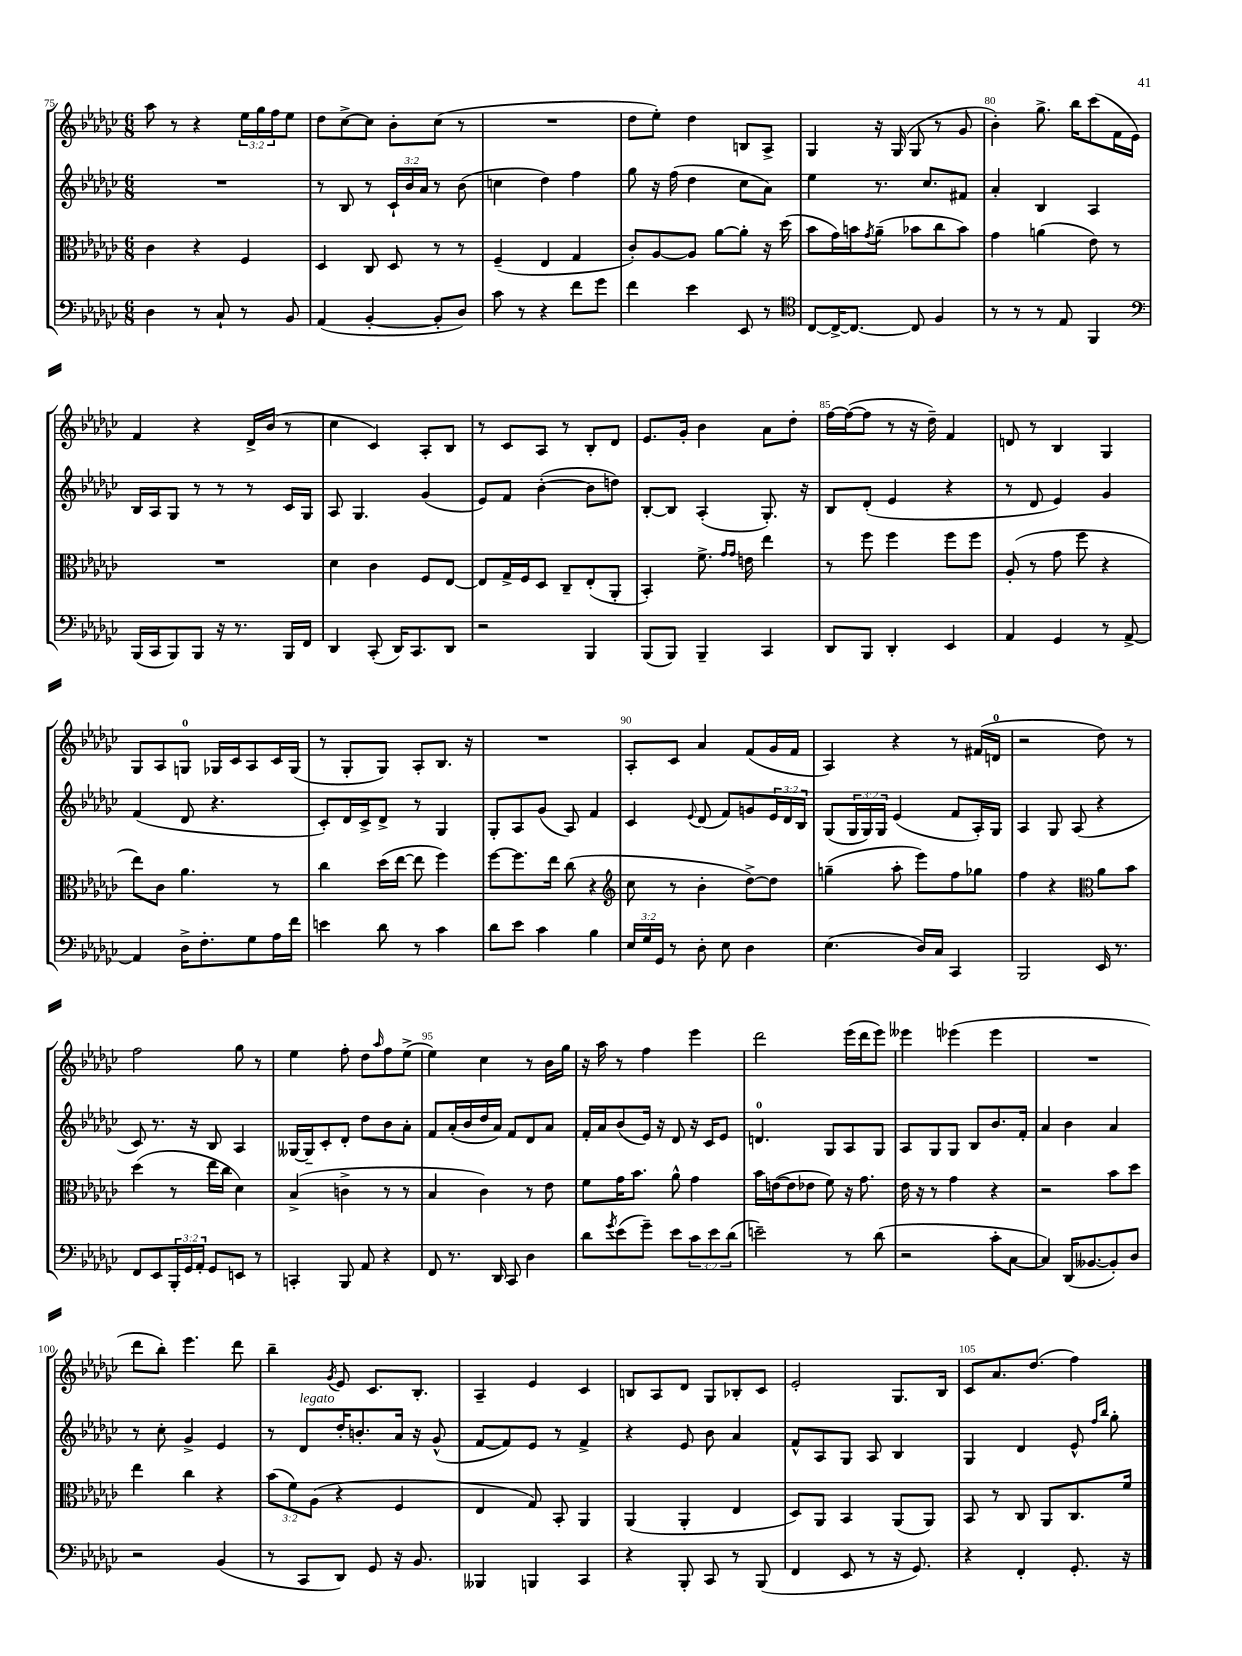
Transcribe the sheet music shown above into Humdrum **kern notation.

**kern	**kern	**kern	**kern
*staff4	*staff3	*staff2	*staff1
*clefF4	*clefC3	*clefG2	*clefG2
*k[b-e-a-d-g-c-]	*k[b-e-a-d-g-c-]	*k[b-e-a-d-g-c-]	*k[b-e-a-d-g-c-]
*M6/8	*M6/8	*M6/8	*M6/8
4D-	4c-	2.r	8aa-
.	.	.	8r
8r	4r	.	4r
8C-`	.	.	.
8r	4F	.	24ee-
.	.	.	24gg-
.	.	.	24ff
8BB-	.	.	8ee-
=	=	=	=
(4AA-	4D-	8r	8dd-
.	.	8B-	[8cc-^
[4BB-'	8C-	8r	8cc-]
.	8D-	24c-`	8b-'
.	.	24b-	.
.	.	24a-	.
8BB-']	8r	8r	(8cc-
8D-)	8r	(8b-	8r
=	=	=	=
8c-	(4F~	4cc	2.r
8r	.	.	.
4r	4E-	4dd-)	.
8f	4G-	4ff	.
8g-	.	.	.
=	=	=	=
4f	8c-')	8gg-	8dd-
.	[8A-	16r	8ee-')
.	.	(16ff	.
4e-	8A-]	4dd-	4dd-
.	[8a-	.	.
8EE-	8a-']	8cc-	8B
8r	16r	8a-)	8A-^
.	(16dd-	.	.
=	=	=	=
*clefC4	*	*	*
[8C-	8b-	4ee-	4G-
16C-^_	16g-)	.	.
8.C-_	16b	.	.
.	8qg-	.	.
.	(8a-~	8.r	16r
.	.	.	(16G-
8C-]	8b-	.	8G-
.	.	8.cc-	.
4F	8cc-	.	8r
.	8b-)	8f#	8g-
=	=	=	=
8r	4g-	4a-'	4b-')
8r	.	.	.
8r	(4a	4B-	8.gg-^
8E-	.	.	.
.	.	.	16bb-
4FF	8e-)	4A-	(8ccc-
.	8r	.	16f
.	.	.	16e-)
=	=	=	=
*clefF4	*	*	*
(16BBB-	2.r	16B-	4f
16CC-	.	16A-	.
8BBB-)	.	8G-	.
8BBB-	.	8r	4r
16r	.	8r	.
8.r	.	.	.
.	.	8r	16d-^
.	.	.	(16b-
16BBB-	.	16c-	8r
16FF	.	16G-	.
=	=	=	=
4DD-	4d-	8A-	4cc-
.	.	4.G-	.
(8CC-'	4c-	.	4c-)
16DD-)	.	.	.
8.CC-	.	.	.
.	8F	(4g-	8A-'
8DD-	[8E-	.	8B-
=	=	=	=
2r	8E-]	8e-)	8r
.	16G-^	8f	8c-
.	16F	.	.
.	8D-	([4b-'	8A-
.	8C-~	.	8r
4BBB-	(8E-'	8b-]	8B-'
.	8AA-'	8dd)	8d-
=	=	=	=
(8BBB-	4BB-')	[8B-'	8.e-
8BBB-)	.	8B-]	.
.	.	.	16g-'
4BBB-~	8.f^	(4A-'	4b-
.	16qqg-	.	.
.	16qqg-	.	.
.	16e	.	.
4CC-	4ee-	8.G-')	8a-
.	.	.	8dd-'
.	.	16r	.
=	=	=	=
8DD-	8r	8B-	[16ff
.	.	.	(16ff_
8BBB-	8ff	(8d-'	8ff]
4DD-'	4ff	4e-	8r
.	.	.	16r
.	.	.	16dd-~)
4EE-	8ff	4r	4f
.	8ff	.	.
=	=	=	=
4AA-	(8A-'	8r	8d
.	8r	8d-	8r
4GG-	8g-	4e-)	4B-
.	8ff	.	.
8r	4r	4g-	4G-
[8AA-^	.	.	.
=	=	=	=
4AA-]	8ee-)	(4f	8G-
.	8c-	.	8A-
16D-^	4.a-	8d-	8G
8.F'	.	.	.
.	.	4.r	16G-
.	.	.	16c-
8G-	.	.	8A-
16A-	8r	.	16c-
16f	.	.	(16G-
=	=	=	=
4e	4cc-	8c-')	8r
.	.	16d-	8G-'
.	.	16c-^	.
8d-	(16dd-	8d-^	8G-)
.	[16ee-	.	.
8r	8ee-]	8r	8A-'
4c-	4ff)	4G-	8.B-
.	.	.	16r
=	=	=	=
8d-	[8ff	8G-'	2.r
8e-	8.ff]	8A-	.
4c-	.	(8g-	.
.	16ee-	.	.
.	(8cc-	8A-)	.
4B-	4r	4f	.
=	=	=	=
*	*clefG2	*	*
24E-	8cc-	4c-	8A-'
24G-	.	.	.
24GG-	.	.	.
8r	8r	.	8c-
.	.	8qqe-	.
8D-'	4b-'	(8d-	4a-
8E-	.	8f)	.
4D-	[8dd-^)	8g	(8f
.	8dd-]	24e-	16g-
.	.	24d-	.
.	.	.	16f
.	.	24B-	.
=	=	=	=
(4.E-	(4gg~	(8G-	4A-)
.	.	24G-	.
.	.	24G-)	.
.	.	24G-	.
.	8aa-'	(4e-	4r
16D-)	8eee-)	.	.
16C-	.	.	.
4CC-	8ff	8f	8r
.	8gg-	16A-')	(16f#
.	.	16G-	16d
=	=	=	=
2BBB-	4ff	4A-	2r
.	4r	8G-	.
.	.	(8A-	.
*	*clefC3	*	*
16EE-	8a-	4r	8dd-)
8.r	.	.	.
.	8b-	.	8r
=	=	=	=
8FF	(4dd-	8c-)	2ff
8EE-	.	8.r	.
24BBB-'	8r	.	.
24GG-	.	.	.
.	.	16r	.
24AA-'	.	.	.
8GG-	16ee-	8B-	.
.	16cc-	.	.
8EE	4d-)	4A-	8gg-
8r	.	.	8r
=	=	=	=
4CC'	(4B-^	[16G--	4ee-
.	.	16G--~]	.
.	.	8c-'	.
8BBB-	4c^	8d-'	8ff'
8AA-	.	8dd-	8dd-
.	.	.	16qqaa-
4r	8r	8b-	8ff
.	8r	8a-'	(8ee-^
=	=	=	=
8FF	4B-	8f	4ee-)
8.r	.	(16a-'	.
.	.	16b-	.
.	4c-)	16dd-	4cc-
16DD-	.	16a-)	.
8CC-	.	8f	.
4D-	8r	8d-	8r
.	8e-	8a-	16b-
.	.	.	16gg-
=	=	=	=
8d-	8f	16f'	16r
.	.	16a-	16aa-
8qg-	.	.	.
(8e-	16g-	(8b-	8r
.	8.b-	.	.
8g-~)	.	16e-)	4ff
.	.	16r	.
8e-	8a-^^	8d-	.
12c-	4g-	16r	4eee-
.	.	16c-	.
12e-	.	.	.
.	.	8e-	.
(12d-	.	.	.
=	=	=	=
2e~)	16b-	4.d	2ddd-
.	([16e	.	.
.	8e]	.	.
.	8e-	.	.
.	8f)	8G-	.
8r	16r	8A-	(16eee-
.	8.g-	.	16ddd-
(8d-	.	8G-	8eee-)
=	=	=	=
2r	16e-	8A-	4eee--
.	16r	.	.
.	8r	8G-	.
.	4g-	8G-	(4eee-
.	.	8B-	.
8c-'	4r	8.b-	4eee-
[8C-	.	.	.
.	.	16f'	.
=	=	=	=
4C-])	2r	4a-	2.r
(16DD-	.	4b-	.
[8.BB--	.	.	.
8BB--'])	8b-	4a-	.
8D-	8dd-	.	.
=	=	=	=
2r	4ee-	8r	8ddd-
.	.	8cc-'	8bb-')
.	4cc-	4g-^	4.eee-
(4BB-	4r	4e-	.
.	.	.	8ddd-
=	=	=	=
8r	(12b-	8r	4bb-~
.	12f)	.	.
8CC-	.	8d-	.
.	(12A-	.	.
.	.	.	8qg-
8DD-)	4r	16dd-'	8e-
.	.	8.b'	.
8GG-	.	.	8.c-
16r	4F	16a-	.
8.BB-	.	16r	8.B-'
.	.	(8g-^^	.
=	=	=	=
4BBB--	4E-	[8f	4A-~
.	.	8f])	.
4BBB	8G-)	8e-	4e-
.	8BB-'	8r	.
4CC-	4AA-	4f^	4c-
=	=	=	=
4r	(4AA-	4r	8B
.	.	.	8A-
8BBB-'	4AA-'	8e-	8d-
8CC-	.	8b-	8G-
8r	4E-	4a-	8B-'
(8BBB-	.	.	8c-
=	=	=	=
4FF	8D-)	8f^^	2e-'
.	8AA-	8A-	.
8EE-	4BB-	8G-	.
8r	.	8A-	.
16r	(8AA-	4B-	8.G-
8.GG-)	.	.	.
.	8AA-)	.	.
.	.	.	16B-
=	=	=	=
4r	8BB-	4G-	8c-
.	8r	.	8.a-
4FF'	8C-	4d-	.
.	.	.	(8.dd-
.	8AA-	.	.
8.GG-'	8.C-	8e-^^	4ff)
.	.	16qqff	.
.	.	16qqbb-	.
.	.	8gg-'	.
16r	16f	.	.
==	==	==	==
*-	*-	*-	*-
